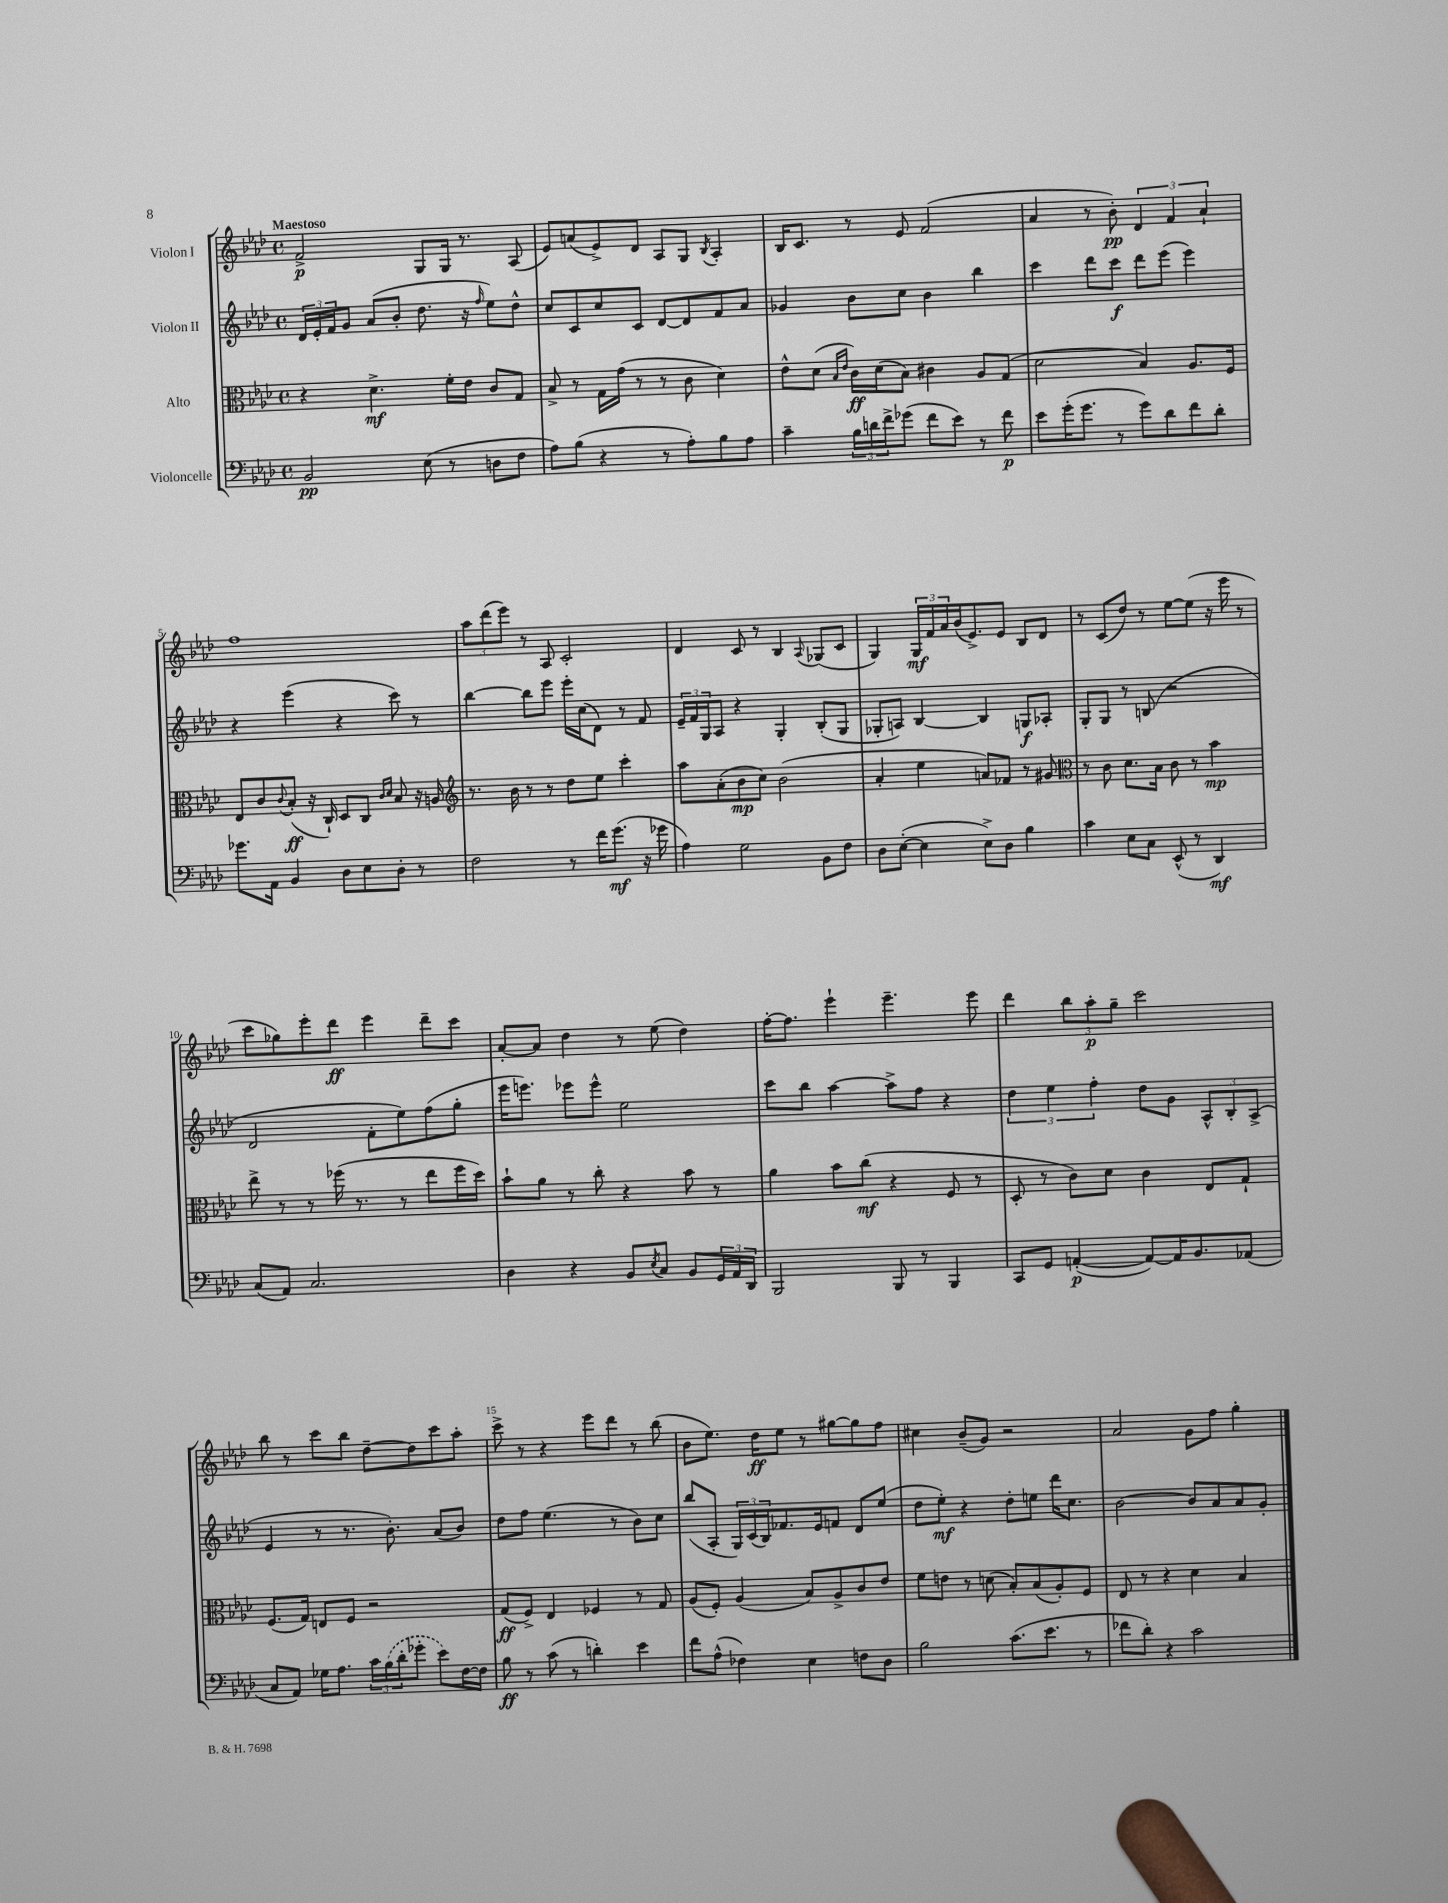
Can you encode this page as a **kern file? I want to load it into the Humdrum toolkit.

**kern	**kern	**kern	**kern
*staff4	*staff3	*staff2	*staff1
*clefF4	*clefC3	*clefG2	*clefG2
*k[b-e-a-d-]	*k[b-e-a-d-]	*k[b-e-a-d-]	*k[b-e-a-d-]
*M4/4	*M4/4	*M4/4	*M4/4
*met(c)	*met(c)	*met(c)	*met(c)
2BB-/	4r	24d-/LL	2f^/
.	.	24e-'/	.
.	.	24f/J	.
.	.	8g/J	.
.	4.d-^\	(8a-/L	.
.	.	8b-'/J	.
(8E-\	.	8.dd-\	8G/L
8r	16f'\LL	.	16G/Jk
.	16e-\JJ	16r	8.r
.	.	16qqff/	.
8D\L	8c/L	8ee-\L)	.
8F\J	8G/J	8dd-^^\J	(8A-/
=	=	=	=
8A-\L)	8B-^/	8cc/L	8e-/L)
(8B-\J	8r	8c/	(8a/
4r	16G\LL	8cc/	8e-^/)
.	(16g\JJ	.	.
.	8r	8c/J	8d-/J
8r	8r	[8d-/L	8A-/L
8A-'\L)	8c\	8d-/]	8G/J
.	.	.	8qB-/
8B-\	4d-\)	8f/	4A-'/
8A-\J	.	8a-/J	.
=	=	=	=
4c~\	8e-^^\L	4g-/	16B-/LK
.	.	.	8.c/J
.	(8d-\J	.	.
.	16qqB-/LL	.	.
.	16qqe-/JJ	.	.
24B-\LL	16c\LL)	8b-\L	8r
24d\	.	.	.
.	(16d-\J	.	.
24f^\J	.	.	.
(8g-\J	8B-\J)	8cc\J	8e-/
8f\L	4c#\	4b-\	(2f/
8e-\J)	.	.	.
8r	8A-/L	4bb-\	.
8f\	(8G/J	.	.
=	=	=	=
8e-\L	2d-\	4ccc\	4a-/
(16g'\K	.	.	.
8.g\J	.	.	.
.	.	8ddd-\L	8r
8r	.	8ccc\J	8b-'\)
8g\L)	4B-/)	8ddd-\L	6d-/
8d-\	.	(8eee-\J	.
.	.	.	6f/
8f\	8.A-/L	4eee-\)	.
.	.	.	6a-`/
8d-'\J	.	.	.
.	16F/Jk	.	.
=	=	=	=
8.g-\L	8E-/L	4r	1ff
.	8c/	.	.
16AA-\Jk	.	.	.
.	8qqc/	.	.
4BB-/	(8B-'/J	(4eee-\	.
.	16r	.	.
.	16C`/)	.	.
8D-\L	8D-/L	4r	.
8E-\	8C/J	.	.
.	16qqc/LL	.	.
.	16qqd-/JJ	.	.
8D-'\J	8B-/	8ccc\)	.
8r	16r	8r	.
.	16A/	.	.
=	=	=	=
*	*clefG2	*	*
2F\	8.r	[4bb-\	12aa-\L
.	.	.	(12ddd-\
.	.	.	12eee-\J)
.	16b-\	.	.
.	8r	8bb-\]L	8r
.	8r	8eee-\J	8A-/
8r	8dd-\L	16eee-'\LL	2c'/
.	.	(16cc\J	.
16f\LK	8ee-\J	8d-\J)	.
(8.g\J	.	.	.
.	4ccc'\	8r	.
16r	.	8f/	.
16g-\	.	.	.
=	=	=	=
4A-\)	8aa-\L	24e-~/LL	4d-/
.	.	24f/	.
.	.	24G/J	.
.	(8a-'\	8A-/J	.
2G\	8b-\	4r	8c/
.	8cc\J)	.	8r
.	(2b-\	4G'/	4B-/
.	.	.	8qqA-/
8BB-\L	.	(8B-'/L	(8G-/L
8F\J	.	8G/J	8c/J
=	=	=	=
8D-\L	4a-'/	8G-'/L	4G/)
([8E-'\J	.	8A/J)	.
4E-\]	4ee-\	[4B-/	24G/LL
.	.	.	24f/
.	.	.	24a-/
.	.	.	(16b-/J
.	.	.	8.e-^/)
8E-^\L)	8a/L)	4B-/]	.
8D-\J	8f-/J	.	8e-/J
4B-\	8r	8G/L	8B-/L
.	8g#/	8A-'/J	8d-/J
=	=	=	=
*	*clefC3	*	*
4c\	8r	8G'/L	8r
.	8c\	8G/J	(8c/L
8E-\L	8.d-\L	8r	8dd-/J)
8C\J	.	(8B/	8r
.	16B-\Jk	.	.
(8EE-^^/	8c\	2r	[8ee-\L
8r	8r	.	(8ee-\]J
4DD-/)	4b-\	.	16r
.	.	.	16eee-\
.	.	.	8r
=	=	=	=
(8C/L	8ee-^\	2d-/	8ccc\L
8AA-/J)	8r	.	8gg-\)
2.C/	8r	.	8eee-'\
.	(16ff-\	.	8ddd-\J
.	8.r	.	.
.	.	8f'\L	4eee-\
.	8r	8ee-\)	.
.	8ee-\L	(8ff\	8ddd-~\L
.	16ff-\L	8gg'\J	8ccc\J
.	16dd-\JJ)	.	.
=	=	=	=
4D-\	8b-`\L	16eee-\LK	[8a-'/L
.	.	8.eee\J)	.
.	8a-\J	.	8a-/]J
4r	8r	8eee-\L	4dd-\
.	8cc'\	8eee-^^\J	.
8BB-/L	4r	2ee-\	8r
8qE-/	.	.	.
8C/J	.	.	(8ee-\
8BB-/L	8b-\	.	4dd-\)
24GG/L	8r	.	.
24AA-/	.	.	.
24DD-/JJ	.	.	.
=	=	=	=
2BBB-/	4a-\	8ccc\L	[16ff'\LK
.	.	.	8.ff\]J
.	.	8bb-\J	.
.	8b-\L	[4aa-\	4eee-`\
.	(8cc\J	.	.
8BBB-/	4r	8aa-^\]L	4.eee-~\
8r	.	8ff\J	.
4BBB-/	8F/	4r	.
.	8r	.	8eee-\
=	=	=	=
8CC/L	8D-'/	6dd-\	4ddd-\
8GG/J	8r	.	.
.	.	6ee-\	.
([4AA'/	8c\L)	.	12bb-\L
.	.	6ff'\	12aa-'\
.	8d-\J	.	.
.	.	.	12gg~\J
8AA/_L)	4c\	8dd-\L	2ccc\
16AA/]K	.	8g\J	.
8.BB-/	.	.	.
.	8E-/L	12A-^^/L	.
.	.	12B-'/	.
(8AA-/J	8G`/J	.	.
.	.	(12A-^/J	.
=	=	=	=
8C/L	(8.F/L	4e-/	8bb-\
8AA-/J)	.	.	8r
.	16G/Jk)	.	.
16G-\LK	8E/L	8r	8ccc\L
8.A-\J	.	.	.
.	8F/J	8.r	8bb-\J
24c\LL	2r	.	[8dd-~\L
(24B-\	.	.	.
.	.	8.b-'\)	.
24d-'\J	.	.	.
8g-'\J	.	.	8dd-\]
8e-\L)	.	(8a-/L	8ccc\
[16F\L	.	8b-/J)	8aa-'\J
16F\]JJ	.	.	.
=	=	=	=
8B-\	(8G/L	8dd-\L	8ccc^\
8r	8F^/J)	8ff\J	8r
(8c\	4E-/	(4.ee-\	4r
8r	.	.	.
4d'\)	4F-/	.	8eee-\L
.	.	8r	8ddd-\J
4e-\	8r	8b-\L)	8r
.	8G/	8cc\J	(8bb-\
=	=	=	=
8f\L	(8A-/L	(8bb-/L	8b-\L
(8A-^^\J	8F'/J)	8A-'/J	8.ee-\J)
4F-\)	(4A-/	24G/LL)	.
.	.	(24c/	.
.	.	.	16dd-\LK
.	.	24B-/J)	.
.	.	8.f-/	8ee-\J
4E-\	8B-/L)	.	8r
.	.	16e-/k	.
.	8A-^/	8f/J	[8gg#\L
8F\L	8c/	8d-/L	8gg#\]
8D-\J	8e-/J	(8ee-/J	8ff\J
=	=	=	=
2B-\	8f\L	8dd-\L	4cc#\
.	8e\J	8ee-'\J)	.
.	8r	4r	(8b-~/L
.	(8d\	.	8g/J)
(8.c\L	8B-'/L)	8dd-'\L	2r
.	(8B-/	8ee\J	.
8.e-\J	.	.	.
.	8A-'/)	16ddd-\LK	.
.	.	8.cc\J	.
8r	8F/J	.	.
=	=	=	=
8f-\L	8E-/	[2b-\	2a-/
8d-'\J)	8r	.	.
4r	4r	.	.
2c\	4d-\	8b-/]L	8g\L
.	.	8a-/	8ff\J
.	4B-/	8a-/	4gg'\
.	.	8g'/J	.
==	==	==	==
*-	*-	*-	*-
